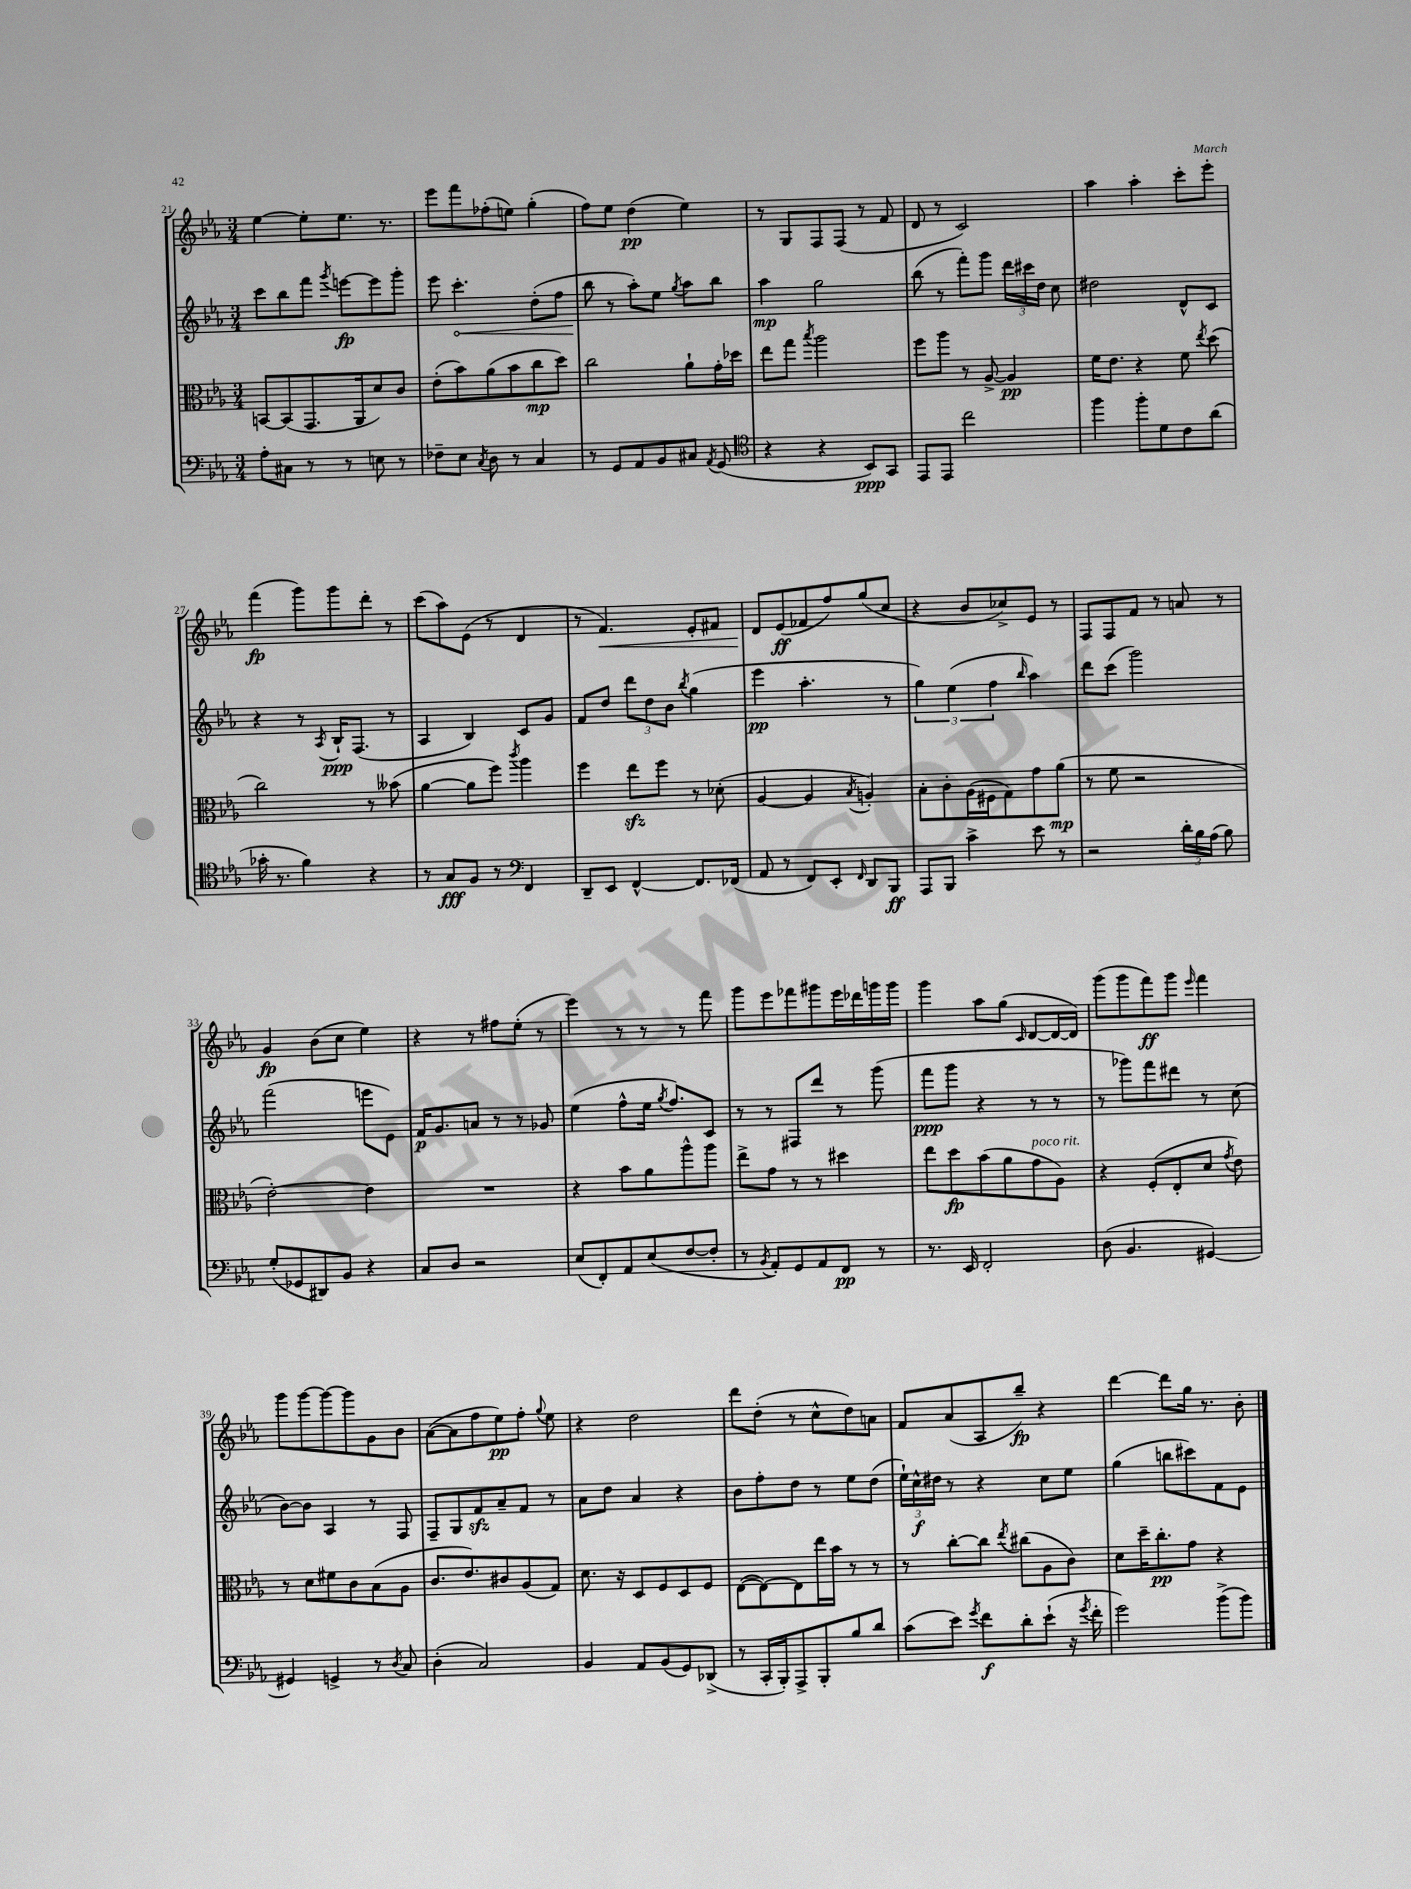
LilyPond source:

<<
\new StaffGroup <<
\new Staff = "s0" {
    \clef treble \key ees \major \numericTimeSignature \time 3/4
    \autoBeamOff ees''4~ ees''8[-. ees''8.] r8. |
    ees'''8[ f'''8 fes''8-.( e''8]) g''4-.( |
    f''8[) ees''8] d''4\pp( ees''4) |
    r8 g8[ f8 f8]( r8 f'8 |
    d'8 r8 c'2) |
    aes''4 aes''4-. c'''8[-. ees'''8]-. |
    f'''4\fp( g'''8[) g'''8 d'''8]-. r8 |
    c'''8[( aes''8) ees'8]( r8 d'4 |
    r8 f'4.\<) ees'8[-. fis'8] |
    d'8[\! ees'8\ff( fes'8 f''8) g''8( c''8] |
    r4 bes'8[ ces''8->) ees'8] r8 |
    f8[ f8 f'8] r8 a'8 r8 |
    g'4\fp bes'8[( c''8] ees''4) |
    r4 r8 fis''8[ ees''8]-.( r8 |
    ees'''4) r8 r8 r8 f'''8 |
    g'''8[ ees'''8 fes'''8 gis'''8 ees'''16 des'''16 g'''16 g'''16] |
    g'''4 aes''8[ g''8]( \grace { c'16 } d'8[~ d'16~ d'16]) |
    g'''8[( g'''8 f'''8\ff) g'''8] \grace { ees'''16 } f'''4 |
    g'''8[ g'''8~ g'''8~ g'''8 g'8 bes'8] |
    aes'8[~( aes'8 f''8 ees''8\pp) f''8]-. \appoggiatura { g''8 } ees''8 |
    r4 d''2 |
    d'''8[ d''8]-.( r8 c''8[-^ d''8) a'8] |
    f'8[ aes'8( aes8 bes''8]--\fp) r4 |
    d'''4~ d'''8[ g''16] r8. bes'8-. \bar "|." |
}
\new Staff = "s1" {
    \clef treble \key ees \major \numericTimeSignature \time 3/4
    \autoBeamOff c'''8[ bes''8 f'''8] \acciaccatura { g'''8 } e'''8[~\fp e'''8 g'''8]-. |
    ees'''8 \once \override Hairpin.circled-tip = ##t c'''4.-.\< d''8[-.( f''8] |
    bes''8\! r8 aes''8[-.) ees''8] \acciaccatura { g''8 } aes''8[ bes''8] |
    aes''4\mp g''2 |
    bes''8( r8 f'''8[-.) g'''8] \tuplet 3/2 { d'''16[ cis'''16 d''16] } c''8 |
    dis''2 d'8[-^ c'8] |
    r4 r8 \acciaccatura { aes8 } bes16[-!\ppp f8.]( r8 |
    aes4 bes4) c'8[ g'8] |
    f'8[ d''8] \tuplet 3/2 { d'''8[ d''8 bes'8] } \acciaccatura { bes''8 } g''4( |
    ees'''4\pp aes''4.-. r8 |
    \tuplet 3/2 { g''4) ees''4( f''4 } \grace { bes''16 } aes''4) |
    d'''8[ c'''8]( g'''2) |
    f'''2( e'''8[ ees'8]) |
    f'16[\p g'8. a'8] r8 r8 ges'8 |
    ees''4( f''8[-^ ees''16] \acciaccatura { g''8 } f''8.[) c'8] |
    r8 r8 fis8[ d'''8] r8 g'''8( |
    f'''8[\ppp g'''8] r4 r8 r8 |
    r8 ges'''8[) f'''8 dis'''8] r8 c''8( |
    bes'8[~) bes'8] aes4 r8 f8 |
    f8[-- g8 f'8\sfz aes'8-- f'8] r8 |
    aes'8[ d''8] aes'4 r4 |
    bes'8[ f''8-. d''8] r8 ees''8[ d''8]( |
    \tuplet 3/2 { ees''16[-!) c''16-^\f dis''16] } r8 r4 c''8[ ees''8] |
    g''4( b''8[ cis'''8) f'8 ees'8] \bar "|." |
}
\new Staff = "s2" {
    \clef alto \key ees \major \numericTimeSignature \time 3/4
    \autoBeamOff b,8[~ b,8( g,8. aes,16 d'8) c'8] |
    ees'8[-.( bes'8) aes'8( bes'8 c''8\mp d''8]) |
    c''2 aes'8[-! g'16-. des''16] |
    ees''8[ g''8] \acciaccatura { bes''8 } aes''2 |
    f''8[ aes''8] r8 aes8~-> aes4\pp |
    f'16[ ees'8.] r4 f'8 \acciaccatura { ees''8 } d''8( |
    c''2) r8 beses'8( |
    aes'4~ aes'8[ f''8]) \acciaccatura { c'''8 } aes''4 |
    f''4 ees''8[\sfz f''8] r8 des'8-.( |
    aes4~ aes4 \acciaccatura { bes8 } a4-.) |
    bes8[-. c'8-. aes16( fis16 g8) g'8 aes'8]\mp( |
    r8 f'8 r2 |
    ees'2~-.) ees'4 |
    R2. |
    r4 bes'8[ aes'8 aes''8-^ aes''8] |
    ees''8[-> g'8] r8 r8 dis''4 |
    ees''8[ d''8\fp bes'8( aes'8 g'8^\markup { \italic "poco rit." } aes8]) |
    r4 f8[-.( ees8-. d'8] \acciaccatura { g'8 } ees'8) |
    r8 d'8[ fis'8 c'8 bes8( aes8] |
    c'8.[ ees'8.) cis'8 aes8( g8]) |
    d'8. r16 d8[ f8 d8 f8] |
    ees8[~( ees8~) ees8 ees''16 bes'16] r8 r8 |
    r8 c''8[~-. c''8] \acciaccatura { ees''8 } cis''8[( aes8 c'8]) |
    d'8[ d''16-- c''8.-.\pp g'8] r4 \bar "|." |
}
\new Staff = "s3" {
    \clef bass \key ees \major \numericTimeSignature \time 3/4
    \autoBeamOff aes8[-. cis8] r8 r8 e8 r8 |
    fes8[-- ees8] \acciaccatura { c8 } d8 r8 c4 |
    r8 g,8[ aes,8 bes,8 cis8] \acciaccatura { aes,8 } g,8( |
    \clef tenor r4 r4 bes,8[\ppp) g,8] |
    ees,8[ ees,8] c''2 |
    f''4 f''8[-. d'8 c'8 aes'8]( |
    ges'16-. r8. f'4) r4 |
    r8 g8[\fff f8] r8 \clef bass f,4 |
    d,8[-- ees,8] f,4~-^ f,8.[ fes,16]( |
    aes,8 r8 f,8[) ees,8]-. \grace { f,16 } d,8[ bes,,8]\ff |
    aes,,8[ bes,,8] c'4-> ees'8 r8 |
    r2 \tuplet 3/2 { d'16[-. bes16 aes16]( } bes8) |
    g8[-.( ges,8 dis,8) bes,8] r4 |
    c8[ d8] r2 |
    ees8[( f,8-.) aes,8 ees8( f8~ f8]-. |
    r8 \acciaccatura { bes,8 } aes,8[-.) g,8 aes,8 f,8]\pp r8 |
    r8. ees,16 f,2-. |
    d8( bes,4. gis,4~) |
    gis,4 g,4-> r8 \acciaccatura { d8 } c8 |
    d4-.( c2) |
    bes,4 aes,8[ bes,8( g,8) des,8]->( |
    r8 c,16[-. bes,,16-.) aes,,8-> bes,,8-. bes8 d'8] |
    c'8[( ees'8]) \acciaccatura { g'8 } f'8[\f d'8-. ees'8]-!( r16 \acciaccatura { g'8 } f'16-. |
    g'2) bes'8[->( bes'8]) \bar "|." |
}
>>
>>
\layout { \context { \Score currentBarNumber = #21 } }
